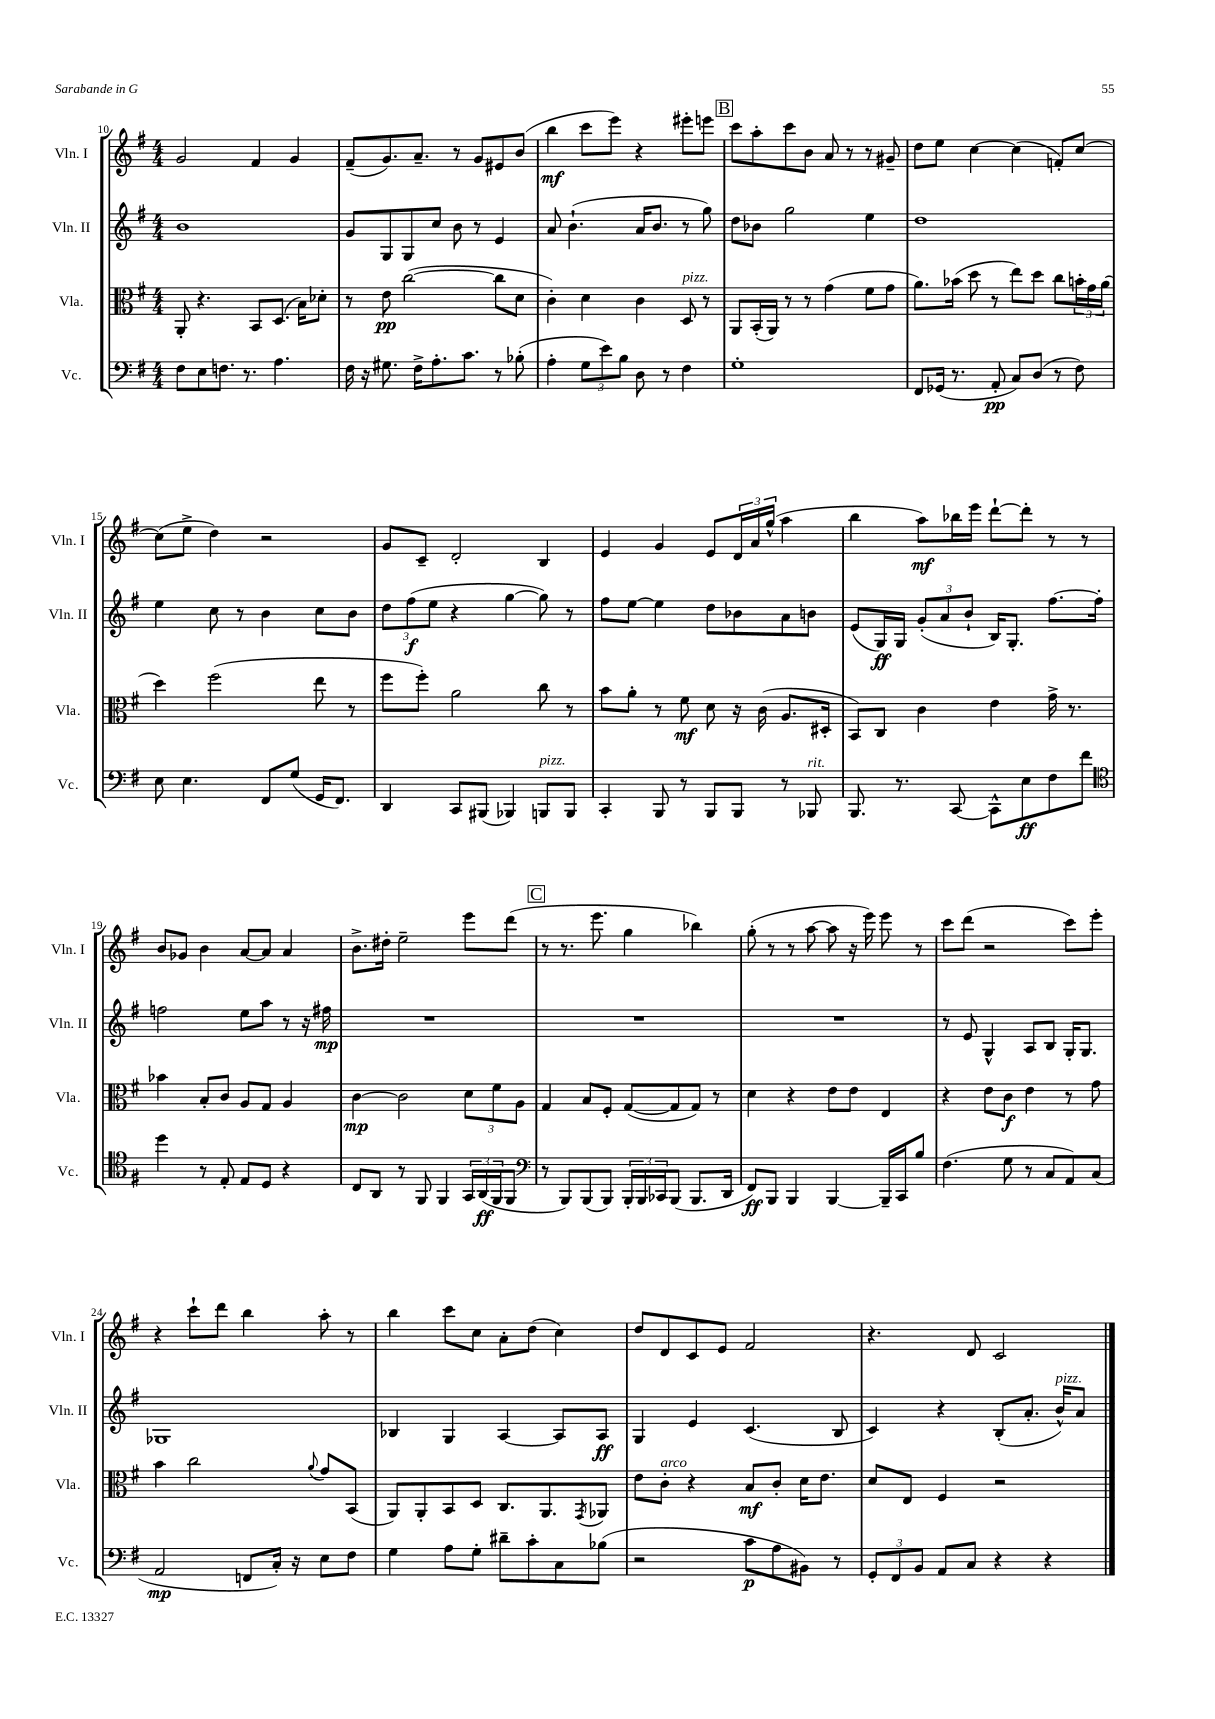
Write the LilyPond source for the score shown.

<<
\new StaffGroup <<
\new Staff = "s0" \with { instrumentName = "Vln. I" shortInstrumentName = "Vln. I" } {
    \clef treble \key g \major \numericTimeSignature \time 4/4
    g'2 fis'4 g'4 |
    fis'8--( g'8.) a'8.-- r8 g'8 eis'8 b'8( |
    b''4\mf c'''8 e'''8) r4 eis'''8-. e'''8 |
    \mark \markup { \box "B" } c'''8 a''8-. c'''8 b'8 a'8 r8 r8 gis'8-- |
    d''8 e''8 c''4~ c''4( f'8-.) c''8~ |
    c''8( e''8-> d''4) r2 |
    g'8 c'8-- d'2-. b4 |
    e'4 g'4 e'8 \tuplet 3/2 { d'16 a'16 g''16-^( } a''4 |
    b''4 a''8\mf) bes''16 e'''16 d'''8~-! d'''8-. r8 r8 |
    b'8 ges'8 b'4 a'8~ a'8 a'4 |
    b'8.-> dis''16-. e''2-- e'''8 d'''8( |
    \mark \markup { \box "C" } r8 r8. e'''8. g''4 bes''4) |
    g''8-.( r8 r8 a''8~ a''8 r16 e'''16) e'''8 r8 |
    c'''8 d'''8( r2 c'''8) e'''8-. |
    r4 c'''8-! d'''8 b''4 a''8-. r8 |
    b''4 c'''8 c''8 a'8-. d''8( c''4) |
    d''8 d'8 c'8 e'8 fis'2 |
    r4. d'8 c'2 \bar "|." |
}
\new Staff = "s1" \with { instrumentName = "Vln. II" shortInstrumentName = "Vln. II" } {
    \clef treble \key g \major \numericTimeSignature \time 4/4
    b'1 |
    g'8 g8 g8 c''8 b'8 r8 e'4 |
    a'8 b'4.-!( a'16 b'8. r8 g''8) |
    \mark \markup { \box "B" } d''8 bes'8 g''2 e''4 |
    d''1 |
    e''4 c''8 r8 b'4 c''8 b'8 |
    \tuplet 3/2 { d''8 fis''8\f( e''8 } r4 g''4~ g''8) r8 |
    fis''8 e''8~ e''4 d''8 bes'8 a'8 b'8 |
    e'8( g16\ff) g16 \tuplet 3/2 { g'8-.( a'8 b'8-! } b16) g8.-. fis''8.~ fis''16-. |
    f''2 e''8 a''8 r8 r16 fis''16\mp |
    R1 |
    \mark \markup { \box "C" } R1 |
    R1 |
    r8 e'8 g4-^ a8 b8 g16-. g8. |
    ges1 |
    bes4 g4 a4~ a8 a8\ff |
    g4 e'4 c'4.( b8 |
    c'4) r4 b8-.( a'8.-. b'16-^^\markup { \italic "pizz." }) a'8 \bar "|." |
}
\new Staff = "s2" \with { instrumentName = "Vla." shortInstrumentName = "Vla." } {
    \clef alto \key g \major \numericTimeSignature \time 4/4
    a,8-. r4. b,8 d8.( b16) des'8-. |
    r8 e'8\pp c''2~( c''8 d'8 |
    c'4-.) d'4 c'4 d8^\markup { \italic "pizz." } r8 |
    \mark \markup { \box "B" } a,8 b,16-.( a,16) r8 r8 g'4( fis'8 g'8 |
    a'8.) bes'16( d''8 r8 e''8) d''8 c''8 \tuplet 3/2 { b'16-. g'16 a'16( } |
    d''4) fis''2( e''8 r8 |
    fis''8 fis''8-.) a'2 c''8 r8 |
    b'8 a'8-. r8 fis'8\mf d'8 r16 c'16( a8. dis16-. |
    b,8) c8 c'4 e'4 g'16-> r8. |
    bes'4 b8-. c'8 a8 g8 a4 |
    c'4~\mp c'2 \tuplet 3/2 { d'8 fis'8 a8 } |
    \mark \markup { \box "C" } g4 b8 fis8-. g8~( g8 g8) r8 |
    d'4 r4 e'8 e'8 e4 |
    r4 e'8 c'8\f e'4 r8 g'8 |
    b'4 c''2 \appoggiatura { a'8 } g'8 b,8( |
    a,8) a,8-. b,8 d8 c8. a,8. \acciaccatura { g,8 } aes,8 |
    e'8 c'8-.^\markup { \italic "arco" } r4 b8\mf c'8-. d'16 e'8. |
    d'8 e8 fis4 r2 \bar "|." |
}
\new Staff = "s3" \with { instrumentName = "Vc." shortInstrumentName = "Vc." } {
    \clef bass \key g \major \numericTimeSignature \time 4/4
    fis8 e8 f8. r8. a4. |
    fis16 r16 gis8. fis16-> a8.-. c'8. r8 bes8-.( |
    a4-. \tuplet 3/2 { g8 e'8) b8 } d8 r8 fis4 |
    \mark \markup { \box "B" } g1-. |
    fis,8 ges,16( r8. a,8-.\pp c8) d8( r8 fis8) |
    e8 e4. fis,8 g8( g,16 fis,8.) |
    d,4 c,8 bis,,8( bes,,4) b,,8^\markup { \italic "pizz." } b,,8 |
    c,4-. b,,8 r8 b,,8 b,,8 r8 bes,,8^\markup { \italic "rit." } |
    b,,8. r8. c,8~ c,8-^ e8\ff fis8 fis'8 |
    \clef tenor d''4 r8 e8-. e8 d8 r4 |
    c8 a,8 r8 fis,8 fis,4 \tuplet 3/2 { g,16 a,16\ff( fis,16 } fis,8 |
    \mark \markup { \box "C" } \clef bass r8 b,,8) b,,8( b,,8) \tuplet 3/2 { b,,16-. b,,16 ces,16 } b,,8( b,,8. d,16 |
    fis,8\ff) b,,8 b,,4 b,,4~ b,,16-- c,16 b8 |
    fis4.( g8 r8 c8 a,8) c8( |
    a,2\mp f,8 c16-.) r16 e8 fis8 |
    g4 a8 g8-. dis'8-- c'8-. c8 bes8( |
    r2 c'8\p a8 bis,8) r8 |
    \tuplet 3/2 { g,8-. fis,8 b,8 } a,8 c8 r4 r4 \bar "|." |
}
>>
>>
\layout { \context { \Score currentBarNumber = #10 } }
